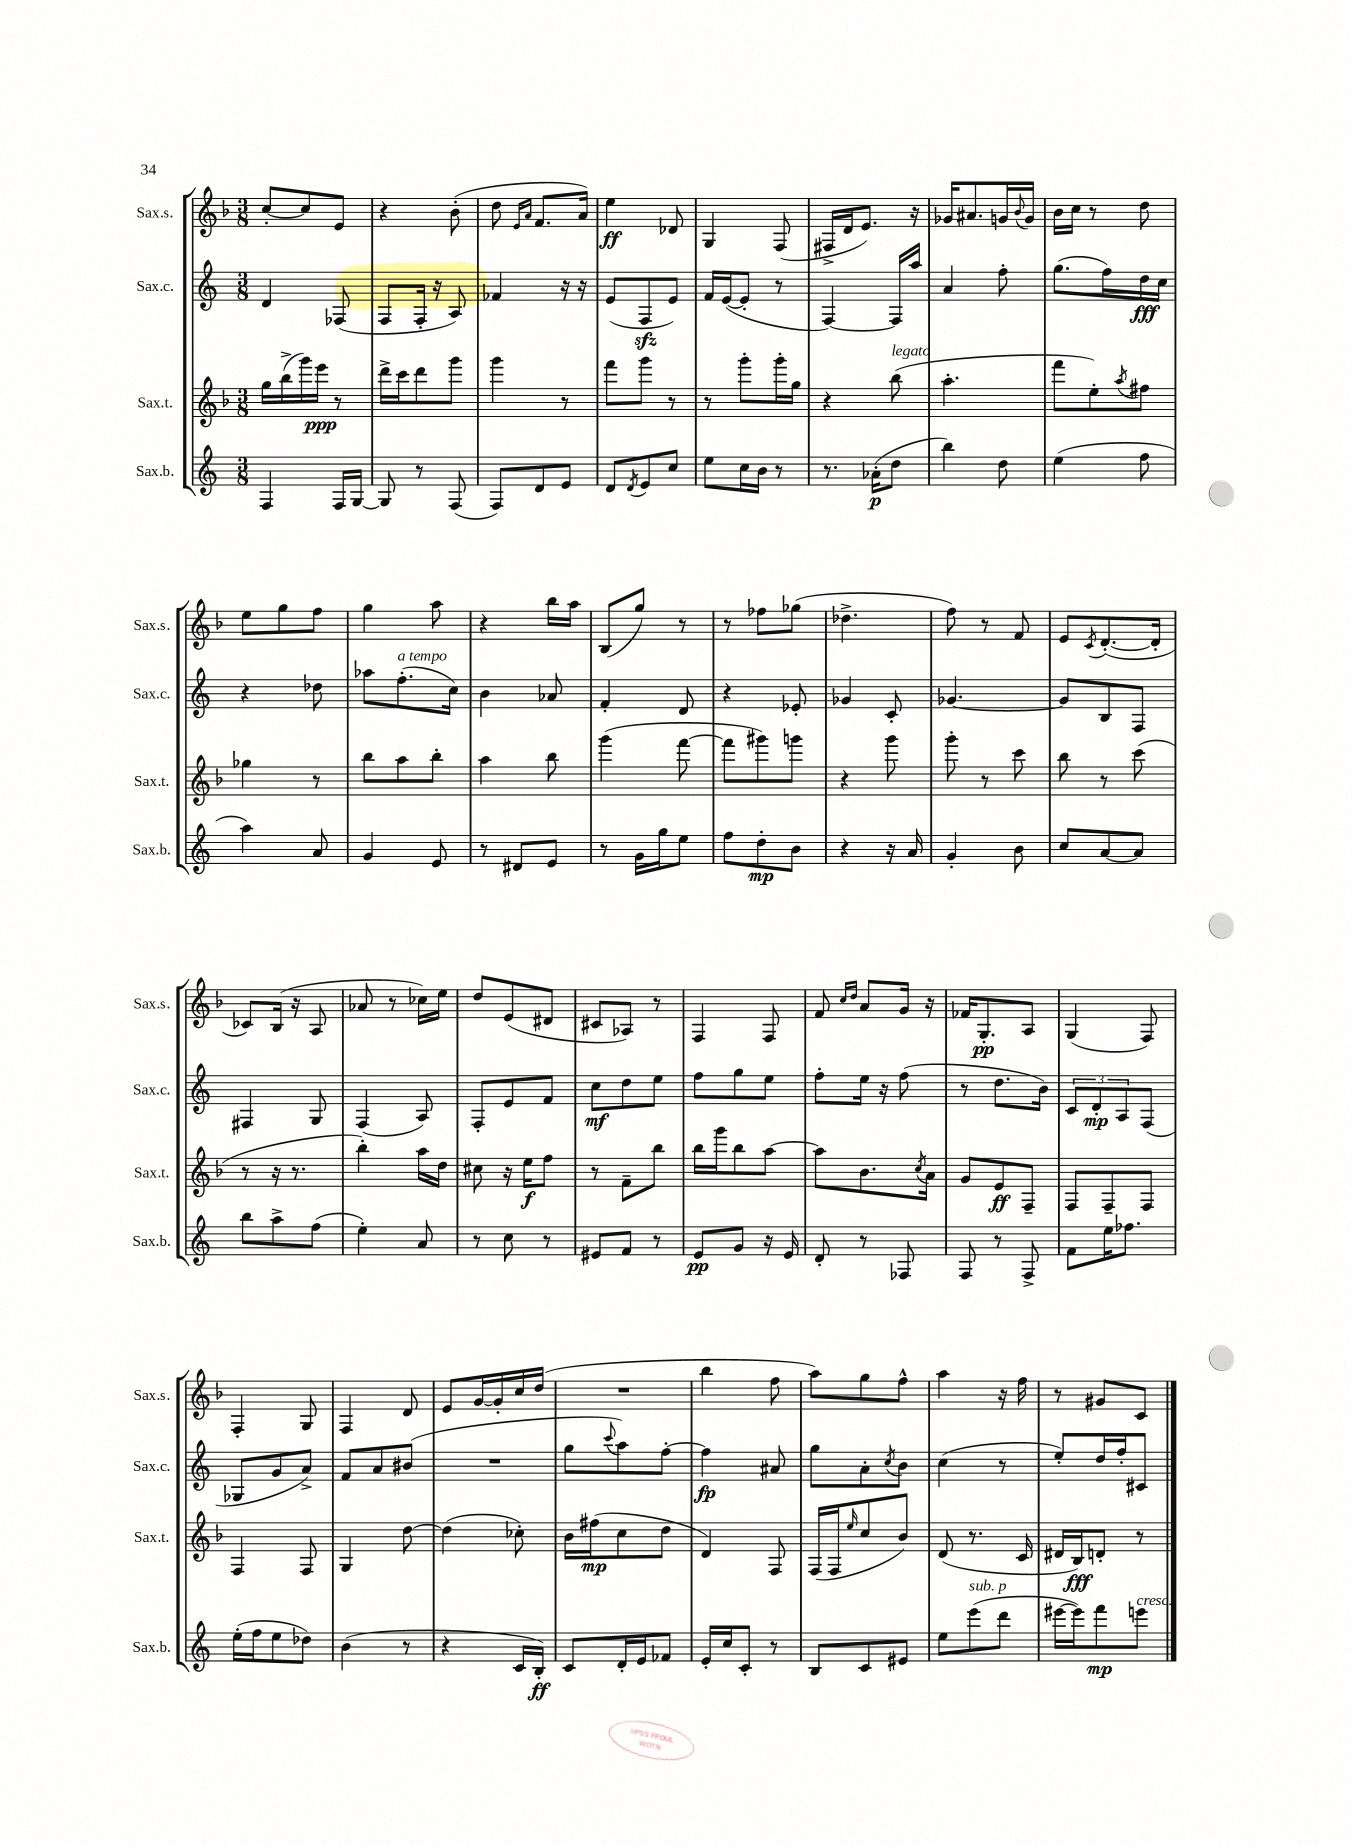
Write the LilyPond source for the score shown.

<<
\new StaffGroup <<
\new Staff = "s0" \with { instrumentName = "Sax.s." shortInstrumentName = "Sax.s." } {
    \clef treble \key f \major \numericTimeSignature \time 3/8
    c''8~-. c''8 e'8 |
    r4 bes'8-.( |
    d''8 \grace { e'16 a'16 } f'8. a'16) |
    e''4\ff des'8 |
    g4 f8( |
    fis16-> d'16 e'8.) r16 |
    ges'16 ais'8. g'16 \appoggiatura { bes'8 } g'16 |
    bes'16 c''16 r8 d''8 |
    e''8 g''8 f''8 |
    g''4 a''8 |
    r4 bes''16 a''16 |
    bes8( g''8) r8 |
    r8 fes''8 ges''8( |
    des''4.-> |
    f''8) r8 f'8 |
    e'8 \acciaccatura { c'8 } d'8.~-.( d'16-. |
    ces'8) bes16( r16 a8 |
    aes'8 r8 ces''16) e''16 |
    d''8 e'8( dis'8 |
    cis'8 aes8) r8 |
    f4 f8 |
    f'8 \grace { c''16 d''16 } a'8 g'16 r16 |
    fes'16 g8.-.\pp a8 |
    g4( f8) |
    f4-. g8 |
    f4 d'8 |
    e'8 g'16~ g'16-. c''16 d''16( |
    R4. |
    bes''4 f''8 |
    a''8) g''8 f''8-^ |
    a''4 r16 f''16 |
    r8 gis'8 c'8 \bar "|." |
}
\new Staff = "s1" \with { instrumentName = "Sax.c." shortInstrumentName = "Sax.c." } {
    \clef treble \key c \major \numericTimeSignature \time 3/8
    d'4 fes8( |
    f8 f16-. r16 a8) |
    fes'4 r16 r16 |
    e'8( f8\sfz e'8) |
    f'16 e'16~( e'8-. r8 |
    f4~) f16 a''16 |
    a'4 f''8-. |
    g''8.( f''16) d''16\fff c''16 |
    r4 des''8 |
    aes''8 f''8.-.^\markup { \italic "a tempo" }( c''16) |
    b'4 aes'8 |
    f'4-. d'8 |
    r4 ees'8-. |
    ges'4 c'8-. |
    ges'4.~ |
    ges'8 b8 f8 |
    fis4 g8 |
    f4( a8) |
    f8-. e'8 f'8 |
    c''8\mf d''8 e''8 |
    f''8 g''8 e''8 |
    f''8-. e''16 r16 f''8( |
    r8 d''8. b'16) |
    \tuplet 3/2 { c'8 d'8-.\mp a8 } f8( |
    ges8 g'8 a'8->) |
    f'8 a'8 bis'8( |
    R4. |
    g''8 \appoggiatura { c'''8 } a''8) f''8~-. |
    f''4\fp ais'8 |
    g''8 a'8-. \acciaccatura { c''8 } b'8 |
    c''4( r8 |
    e''8-.) d''16 f''16-. cis'8 \bar "|." |
}
\new Staff = "s2" \with { instrumentName = "Sax.t." shortInstrumentName = "Sax.t." } {
    \clef treble \key f \major \numericTimeSignature \time 3/8
    g''16 bes''16->( g'''16) e'''16\ppp r8 |
    d'''16-> c'''16 d'''8 g'''8 |
    g'''4 r8 |
    f'''8 g'''8 r8 |
    r8 g'''8-. g'''16-. g''16 |
    r4 bes''8^\markup { \italic "legato" }( |
    a''4.-. |
    f'''8 e''8-.) \acciaccatura { a''8 } fis''8 |
    ges''4 r8 |
    bes''8 a''8 bes''8-. |
    a''4 bes''8 |
    g'''4( f'''8~ |
    f'''8 gis'''8) g'''8 |
    r4 g'''8 |
    g'''8-. r8 c'''8 |
    bes''8 r8 c'''8( |
    r8 r16 r8. |
    bes''4-.) a''16 d''16 |
    cis''8 r16 e''16\f f''8 |
    r8 f'8-- bes''8 |
    bes''16 g'''16 bes''8 a''8~ |
    a''8 bes'8. \acciaccatura { c''8 } a'16 |
    g'8 e'8\ff f8-- |
    f8 f8-- f8 |
    f4 f8 |
    g4 d''8~ |
    d''4( ces''8-.) |
    bes'16 fis''16\mp( c''8 d''8 |
    d'4) f8 |
    f16( f16 \grace { e''16 } c''8 bes'8) |
    d'8( r8. c'16 |
    dis'16 bes16\fff) d'8-. r8 \bar "|." |
}
\new Staff = "s3" \with { instrumentName = "Sax.b." shortInstrumentName = "Sax.b." } {
    \clef treble \key c \major \numericTimeSignature \time 3/8
    f4 f16 g16~ |
    g8 r8 f8( |
    f8) d'8 e'8 |
    d'8 \acciaccatura { d'8 } e'8 c''8 |
    e''8 c''16 b'16 r8 |
    r8. aes'16-.\p( d''8 |
    b''4) d''8 |
    e''4( f''8 |
    a''4) a'8 |
    g'4 e'8 |
    r8 dis'8 e'8 |
    r8 g'16 g''16 e''8 |
    f''8 d''8-.\mp b'8 |
    r4 r16 a'16 |
    g'4-. b'8 |
    c''8 a'8~ a'8 |
    b''8 a''8-> f''8( |
    e''4-.) a'8 |
    r8 c''8 r8 |
    eis'8 f'8 r8 |
    e'8\pp g'8 r16 e'16 |
    d'8-. r8 fes8 |
    f8 r8 f8-> |
    f'8 e''16 fes''8. |
    e''16-.( f''16 e''8 des''8) |
    b'4( r8 |
    r4 c'16 b16-.\ff) |
    c'8 d'16-. e'16 fes'8 |
    e'16-. c''16 c'8-. r8 |
    b8 c'8 eis'8 |
    e''8 e'''8^\markup { \italic "sub. p" }( d'''8 |
    eis'''16~ eis'''16) f'''8\mp e'''8^\markup { \italic "cresc." } \bar "|." |
}
>>
>>
\layout { \context { \Score \remove "Bar_number_engraver" } }
